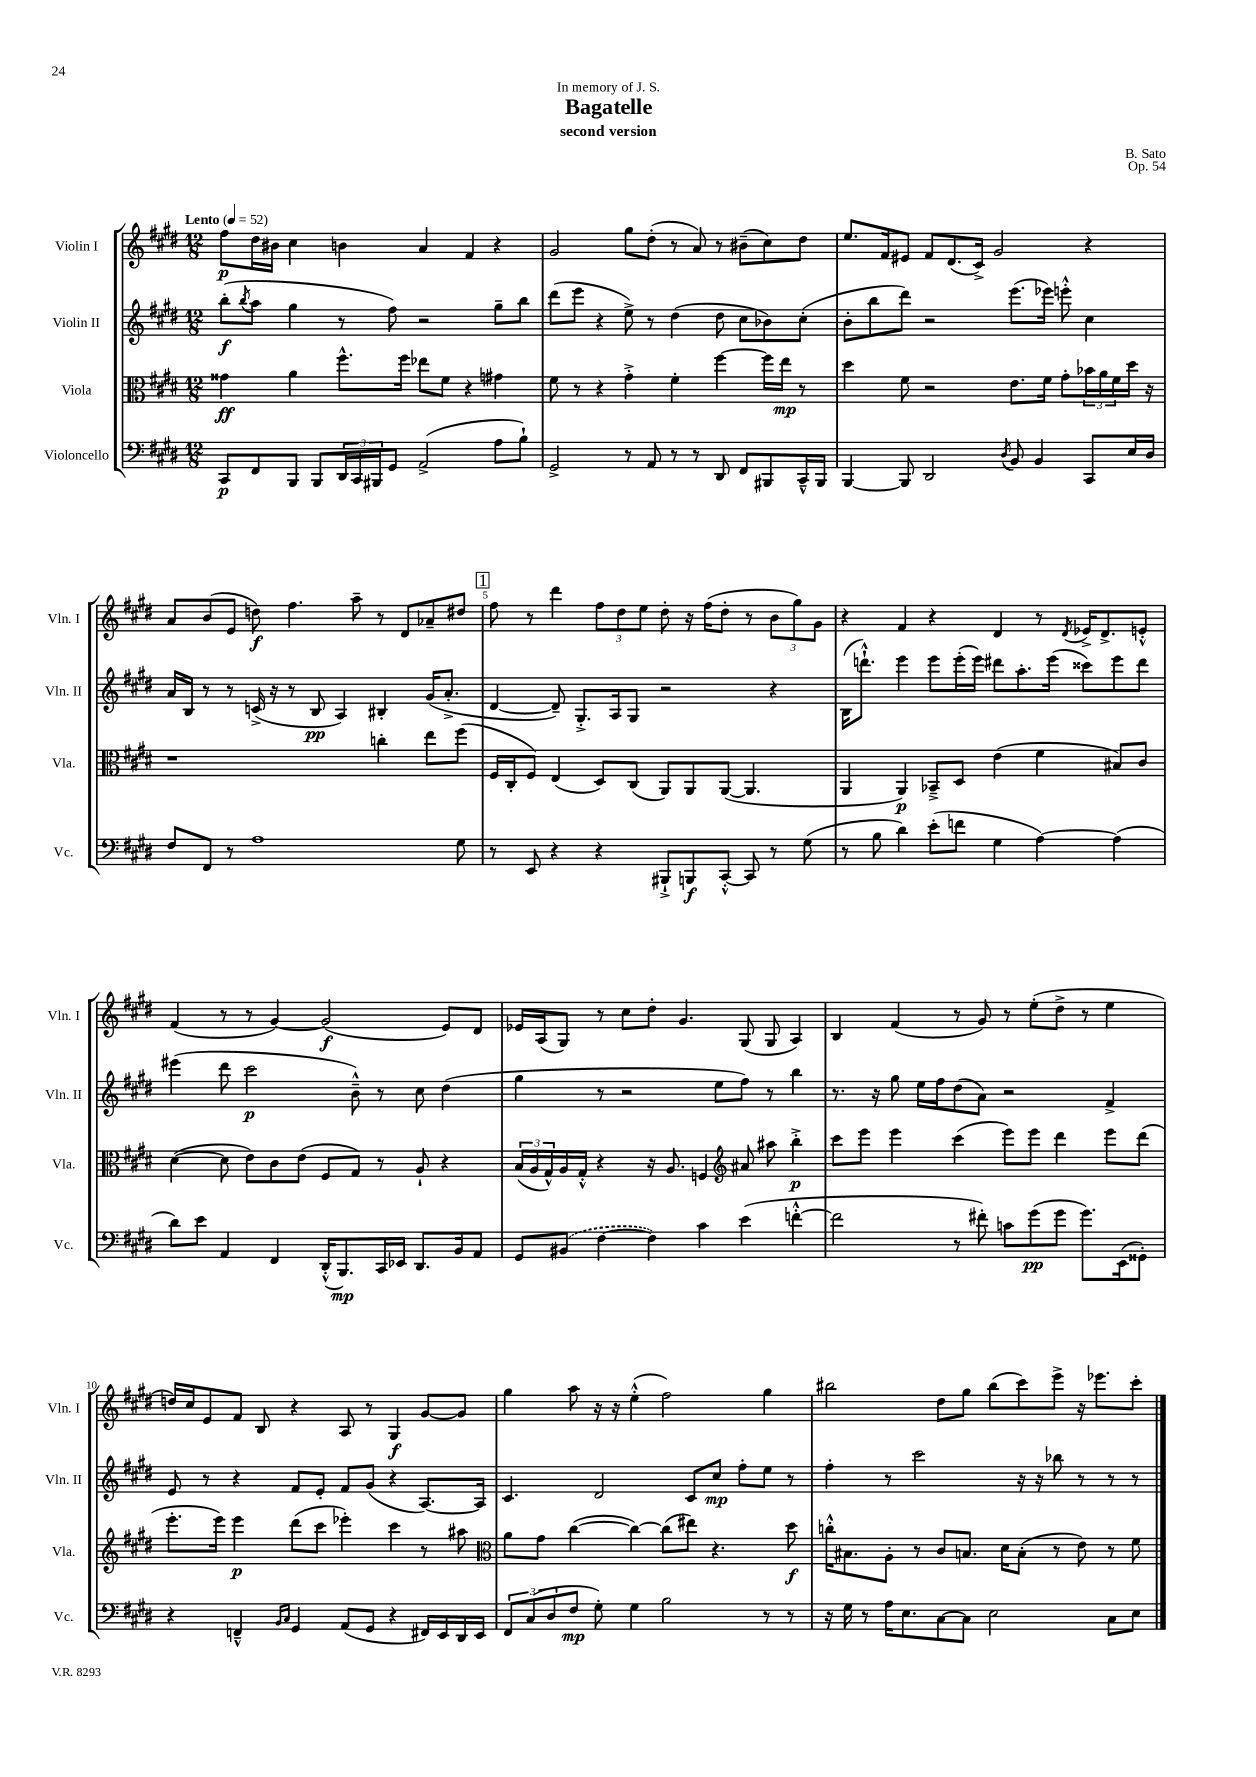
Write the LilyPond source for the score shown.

\header { title = "Bagatelle" composer = "B. Sato" subtitle = "second version" dedication = "In memory of J. S." opus = "Op. 54" }
<<
\new StaffGroup <<
\new Staff = "s0" \with { instrumentName = "Violin I" shortInstrumentName = "Vln. I" } {
    \clef treble \key e \major \numericTimeSignature \time 12/8 \tempo "Lento" 4 = 52
    fis''8\p dis''16 bis'16 cis''4 b'4 a'4 fis'4 r4 |
    gis'2 gis''8 dis''8-.( r8 a'8) r8 bis'8--( cis''8) dis''8 |
    e''8. fis'16 eis'8 fis'8 dis'8.( cis'16->) gis'2 r4 |
    a'8 b'8( e'8 d''8\f) fis''4. a''8-- r8 dis'8 aes'8-- dis''8 |
    \mark \markup { \box "1" } fis''8 r8 dis'''4 \tuplet 3/2 { fis''8 dis''8 e''8 } dis''8-. r16 fis''16( dis''8-. r8 \tuplet 3/2 { b'8 gis''8) gis'8 } |
    r4 fis'4 r4 dis'4 r8 \acciaccatura { dis'8 } ees'16-> dis'8.-> e'8-.-^ |
    fis'4( r8 r8 gis'4~) gis'2\f( e'8) dis'8 |
    ees'16 a16( gis8) r8 cis''8 dis''8-. gis'4. gis8( gis8 a4) |
    b4 fis'4( r8 gis'8) r8 e''8-.( dis''8-> r8 e''4 |
    d''16) cis''16 e'8 fis'8 b8 r4 a8 r8 gis4\f gis'8~ gis'8 |
    gis''4 a''8 r16 r16 e''4-.-^( fis''2) gis''4 |
    bis''2 dis''8 gis''8 bis''8( cis'''8) e'''8-> r16 ees'''8. cis'''8-. \bar "|." |
}
\new Staff = "s1" \with { instrumentName = "Violin II" shortInstrumentName = "Vln. II" } {
    \clef treble \key e \major \numericTimeSignature \time 12/8
    b''8-.\f( \acciaccatura { b''8 } a''8 gis''4 r8 fis''8) r2 gis''8-- b''8 |
    dis'''8( e'''8 r4 e''8->) r8 dis''4( dis''8 cis''8 bes'8) cis''8-.( |
    b'8-. b''8 dis'''8) r2 e'''8.( ees'''16) e'''8-.-^ cis''4 |
    a'16 b16 r8 r8 c'16->( r16 r8 b8\pp a4) bis4-. gis'16( a'8.-.-> |
    \mark \markup { \box "1" } dis'4~ dis'8--) gis8.-.-> a16 gis8 r2 r4 |
    b16( d'''8.-!-^) e'''4 e'''8 e'''16-.( e'''16) dis'''8 a''8.-. e'''16( cisis'''8) e'''8 dis'''8 |
    eis'''4( dis'''8 cis'''2\p b'8---^) r8 cis''8 dis''4( |
    gis''4 r8 r2 e''8 fis''8) r8 b''4 |
    r8. r16 gis''8 e''16 fis''16 dis''8( a'8) r2 fis'4-> |
    e'8 r8 r4 fis'8 e'8-. fis'8 gis'8( r4 a8.~) a16 |
    cis'4. dis'2 cis'8 cis''8\mp fis''8-. e''8 r8 |
    fis''4-. r8 cis'''2 r16 r16 bes''8 r8 r8 r8 \bar "|." |
}
\new Staff = "s2" \with { instrumentName = "Viola" shortInstrumentName = "Vla." } {
    \clef alto \key e \major \numericTimeSignature \time 12/8
    gisis'4\ff a'4 fis''8.-^ fis''16 ees''8 fis'8 r4 gis'4 |
    fis'8 r8 r4 gis'4-.-> fis'4-. fis''4~ fis''16 e''16\mp r8 |
    dis''4 fis'8 r2 e'8. fis'16 gis'8-. \tuplet 3/2 { bes'16 a'16 fis'16 } dis''16 r16 |
    r1 c''4-. e''8 fis''8( |
    \mark \markup { \box "1" } fis16 cis16-. fis8) e4( dis8) cis8( a,8) a,8 a,8~( a,4. |
    a,4 a,4\p) bes,8---> dis8 e'4( fis'4 bis8) cis'8 |
    dis'4~( dis'8 e'8) cis'8 e'8( fis8 gis8) r8 a8-! r4 |
    \tuplet 3/2 { b16( a16 gis16-^) } a16 gis16-.-^ r4 r16 a8. f4 \clef treble ais'8 ais''8 b''4-.->\p |
    cis'''8 e'''8 e'''4 cis'''4( e'''8) e'''8 dis'''4 e'''8 dis'''8( |
    e'''8.-. e'''16) e'''4\p dis'''8( cis'''8 ees'''4-.) cis'''4 r8 ais''8 |
    \clef alto a'8 gis'8 cis''4~( cis''4~) cis''8( eis''8) r4. dis''8\f |
    c''16-.-^ bis8. a8-. r8 cis'8 b8. dis'16 b8-.( r8 e'8) r8 fis'8 \bar "|." |
}
\new Staff = "s3" \with { instrumentName = "Violoncello" shortInstrumentName = "Vc." } {
    \clef bass \key e \major \numericTimeSignature \time 12/8
    cis,8\p fis,8 b,,8 b,,8 \tuplet 3/2 { dis,16 cis,16 bis,,16 } gis,8 a,2->( a8 b8-!) |
    gis,2-> r8 a,8 r8 r8 dis,8 fis,8 bis,,8 cis,16---^ bis,,16 |
    b,,4~ b,,8 dis,2 \acciaccatura { dis8 } b,8 b,4 cis,8 e16 dis16 |
    fis8 fis,8 r8 a1 gis8 |
    \mark \markup { \box "1" } r8 e,8 r4 r4 bis,,8-!-> b,,8\f cis,8~-.-^ cis,8 r8 gis8( |
    r8 b8 dis'4) e'8-.( f'8 gis4 a4~) a4( |
    dis'8) e'8 a,4 fis,4 dis,16-.-^( b,,8.\mp) cis,16 ees,16 dis,8. b,16 a,8 |
    gis,8 \once \slurDashed bis,8( fis4~ fis4) cis'4 e'4( f'4~-.-^ |
    f'2 r8 fis'8-.) c'8 gis'8\pp( gis'8 gis'8.) e,16( gisis,8-.) |
    r4 f,4---^ \grace { b,16 cis16 } gis,4 a,8( gis,8 r4 fis,16) e,16 dis,16 e,16 |
    \tuplet 3/2 { fis,8 cis8( dis8 } fis8\mp gis8-.) gis4 b2 r8 r8 |
    r16 gis16 r8 a16 e8. cis8~ cis8 e2 cis8 e8 \bar "|." |
}
>>
>>
\layout { \context { \Score \override BarNumber.break-visibility = ##(#f #t #t) barNumberVisibility = #(every-nth-bar-number-visible 5) } }
